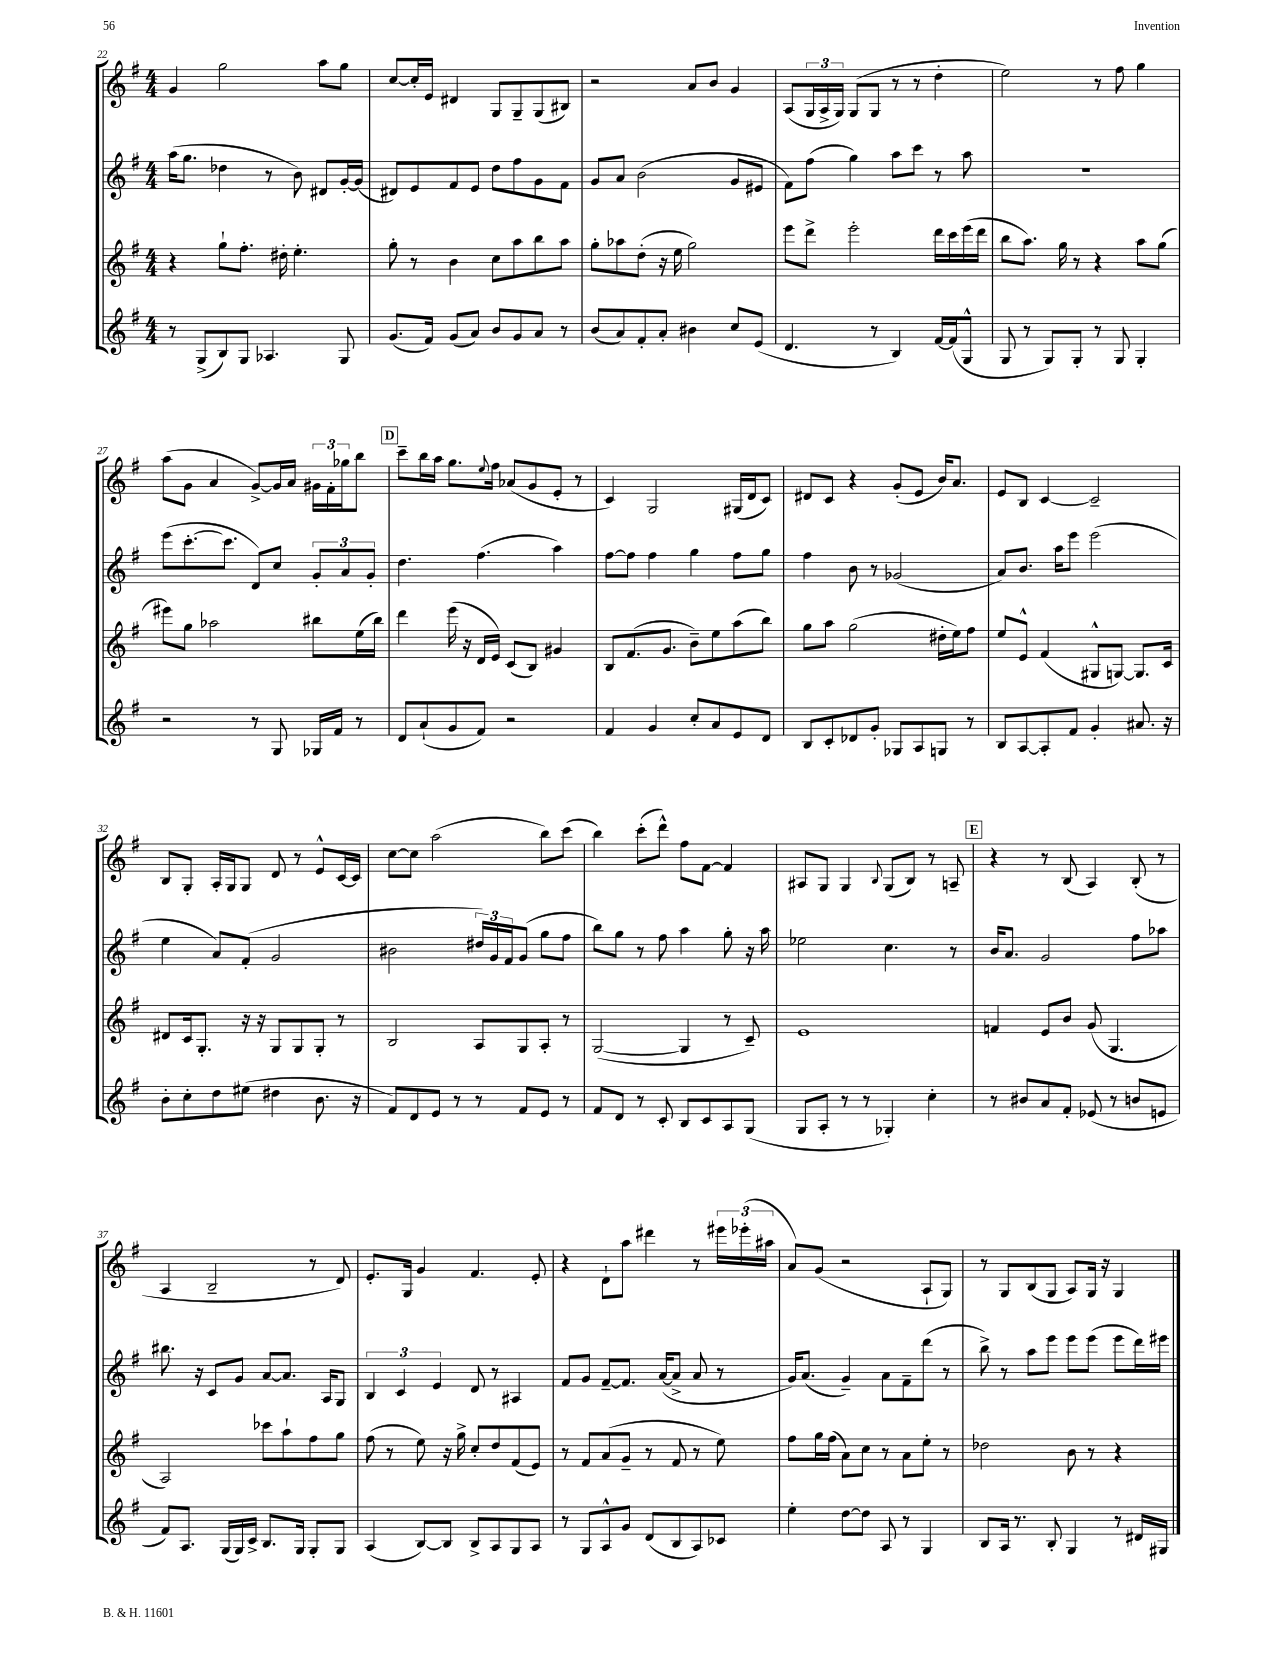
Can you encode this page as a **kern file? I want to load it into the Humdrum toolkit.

**kern	**kern	**kern	**kern
*staff4	*staff3	*staff2	*staff1
*clefG2	*clefG2	*clefG2	*clefG2
*k[f#]	*k[f#]	*k[f#]	*k[f#]
*M4/4	*M4/4	*M4/4	*M4/4
8r	4r	(16aa	4g
.	.	8.gg	.
(8G^	.	.	.
8B)	8gg`	4dd-	2gg
8G	8.ff#'	.	.
4.A-	.	8r	.
.	16dd#'	.	.
.	4.ee'	8b)	.
.	.	8d#	8aa
8G	.	[16g'	8gg
.	.	(16g]	.
=	=	=	=
(8.g	8gg'	8d#)	[8cc
.	8r	8e	16cc']
16f#)	.	.	16e
(8g	4b	8f#	4d#
8a)	.	8e	.
8b	8cc	8dd	8G
8g	8aa	8ff#	8G~
8a	8bb	8g	(8G
8r	8aa	8f#	8B#)
=	=	=	=
(8b	8gg'	8g	2r
8a)	8aa-	8a	.
8f#'	(8dd'	(2b	.
8a'	16r	.	.
.	16ee	.	.
4b#	2gg)	.	8a
.	.	.	8b
8cc	.	8g	4g
(8e	.	8e#	.
=	=	=	=
4.d	8eee	8f#)	(8A
.	8ddd^	(8ff#	24G
.	.	.	24A^
.	.	.	24G)
.	2eee'	4gg)	(8G
8r	.	.	8G
4B)	.	8aa	8r
.	.	8ccc	8r
[16f#	16ddd	8r	4dd'
(16f#]	16ccc	.	.
8G^^	(16eee	8aa	.
.	16ddd	.	.
=	=	=	=
8G	8bb	1r	2ee)
8r	8.aa)	.	.
8G)	.	.	.
.	16gg	.	.
8G'	8r	.	.
8r	4r	.	8r
8G	.	.	8ff#
4G'	8aa	.	4gg
.	(8gg	.	.
=	=	=	=
2r	8eee#)	(8eee	(8aa
.	8gg	[8.ccc'	8g
.	2aa-	.	4a
.	.	8.ccc]	.
8r	.	8d)	[8g^)
8G	.	8cc	16g]
.	.	.	16a
16G-	8bb#	12g'	24g#
.	.	.	24f#'
16f#	.	.	.
.	.	12a	24gg-
8r	(16ee	.	8bb
.	.	12g'	.
.	16bb#)	.	.
=	=	=	=
8d	4ddd	4.dd	8ccc~
(8a`	.	.	16bb
.	.	.	16aa
8g	(16eee	.	8.gg
.	16r	.	.
8f#)	16d	(4.ff#	.
.	.	.	8qqee
.	16e)	.	16ff#
2r	(8c	.	(8a-
.	8B)	.	8g
.	4g#	4aa)	8e'
.	.	.	8r
=	=	=	=
4f#	8B	[8ff#	4c)
.	(8.f#	8ff#]	.
4g	.	4ff#	2G
.	8.g	.	.
8cc'	8b~)	4gg	.
8a	8ee	.	.
8e	(8aa	8ff#	(16G#
.	.	.	16d
8d	8bb)	8gg	8c)
=	=	=	=
8B	8gg	4ff#	8d#
8c'	8aa	.	8c
8d-	(2gg	8b	4r
8g'	.	8r	.
8G-	.	(2g-	(8g'
8A	.	.	8e
8G	16dd#'	.	16b)
.	16ee)	.	8.a
8r	8ff#	.	.
=	=	=	=
8B	8ee	8a)	8e
[8A	8e^^	8.b	8B
8A']	(4f#	.	[4c
.	.	16aa	.
8f#	.	8eee	.
4g'	8G#^^	(2eee	2c~]
.	[8G)	.	.
8.a#	8.G]	.	.
16r	16c	.	.
=	=	=	=
8b'	8d#	4ee	8B
8cc'	16c	.	8G'
.	8.G'	.	.
8dd	.	8a)	16A'
.	.	.	16G
(8ee#	16r	(8f#'	8G
.	16r	.	.
4dd#	8G	2g	8d
.	8G	.	8r
8.b	8G'	.	8e^^
.	8r	.	[16c
16r	.	.	16c]
=	=	=	=
8f#)	2B	2b#	[8cc
8d	.	.	8cc]
8e	.	.	(2aa
8r	.	.	.
8r	8A	24dd#)	.
.	.	24g	.
.	.	24f#	.
8f#	8G	(8g	.
8e	8A'	8gg	8bb)
8r	8r	8ff#	(8ccc
=	=	=	=
8f#	([2G	8bb)	4bb)
8d	.	8gg	.
8r	.	8r	(8ccc'
8c'	.	8ff#	8ddd^^)
8B	4G]	4aa	8ff#
8c	.	.	[8f#
8A	8r	8gg'	4f#]
(8G	8c~)	16r	.
.	.	16aa	.
=	=	=	=
8G	1e	2ee-	8A#
8A'	.	.	8G
8r	.	.	4G
8r	.	.	.
.	.	.	8qqB
4G-')	.	4.cc	(8G
.	.	.	8B)
4cc'	.	.	8r
.	.	8r	8A~
=	=	=	=
8r	4f	16b	4r
.	.	8.a	.
8b#	.	.	.
8a	8e	2g	8r
8f#'	8b	.	(8B
(8e-	(8g	.	4A)
8r	4.G	.	.
8b	.	8ff#	(8B'
8e	.	8aa-	8r
=	=	=	=
8f#)	2A)	8.bb#	4A
8.A	.	.	.
.	.	16r	.
.	.	8c	2B~
(16G	.	.	.
16G)	.	8g	.
16c^	.	.	.
8.B	8ccc-	[8a	.
.	8aa`	8.a]	.
16G	.	.	.
8G'	8ff#	.	8r
.	.	16A	.
8G	8gg	8G	8d)
=	=	=	=
(4A	(8ff#	6B	8.e'
.	8r	.	.
.	.	6c	.
.	.	.	16G
[8B)	8ee)	.	4g
.	.	6e	.
8B]	16r	.	.
.	16gg^	.	.
8B^	8cc'	8d	4.f#
8A	8dd	8r	.
8G	(8f#	4A#	.
8A	8e)	.	8e'
=	=	=	=
8r	8r	8f#	4r
8G	8f#	8g	.
8A^^	(8a	[8f#~	8d`
8g	8g~	8.f#]	8aa
(8d	8r	.	4ddd#
.	.	([16a	.
8B	8f#	8a^]	.
8A)	8r	8a	8r
8c-	8ee)	8r	24eee#
.	.	.	(24eee-'
.	.	.	24aa#
=	=	=	=
4ee'	8ff#	16g)	8a)
.	.	(8.a	.
.	16gg	.	(8g
.	(16ff#	.	.
[8dd	8a)	4g~)	2r
8dd]	8cc	.	.
8A	8r	8a	.
8r	8a	8f#~	.
4G	8ee'	(8ddd	8A`
.	8r	8r	8G)
=	=	=	=
8B	2dd-	8bb^)	8r
16A	.	8r	8G
8.r	.	.	.
.	.	8aa	(8B
8B'	.	8eee	8G
4G	8b	8eee	8A)
.	8r	(8eee	16G
.	.	.	16r
8r	4r	8eee	4G
16d#	.	16ddd)	.
16G#	.	16eee#	.
==	==	==	==
*-	*-	*-	*-
